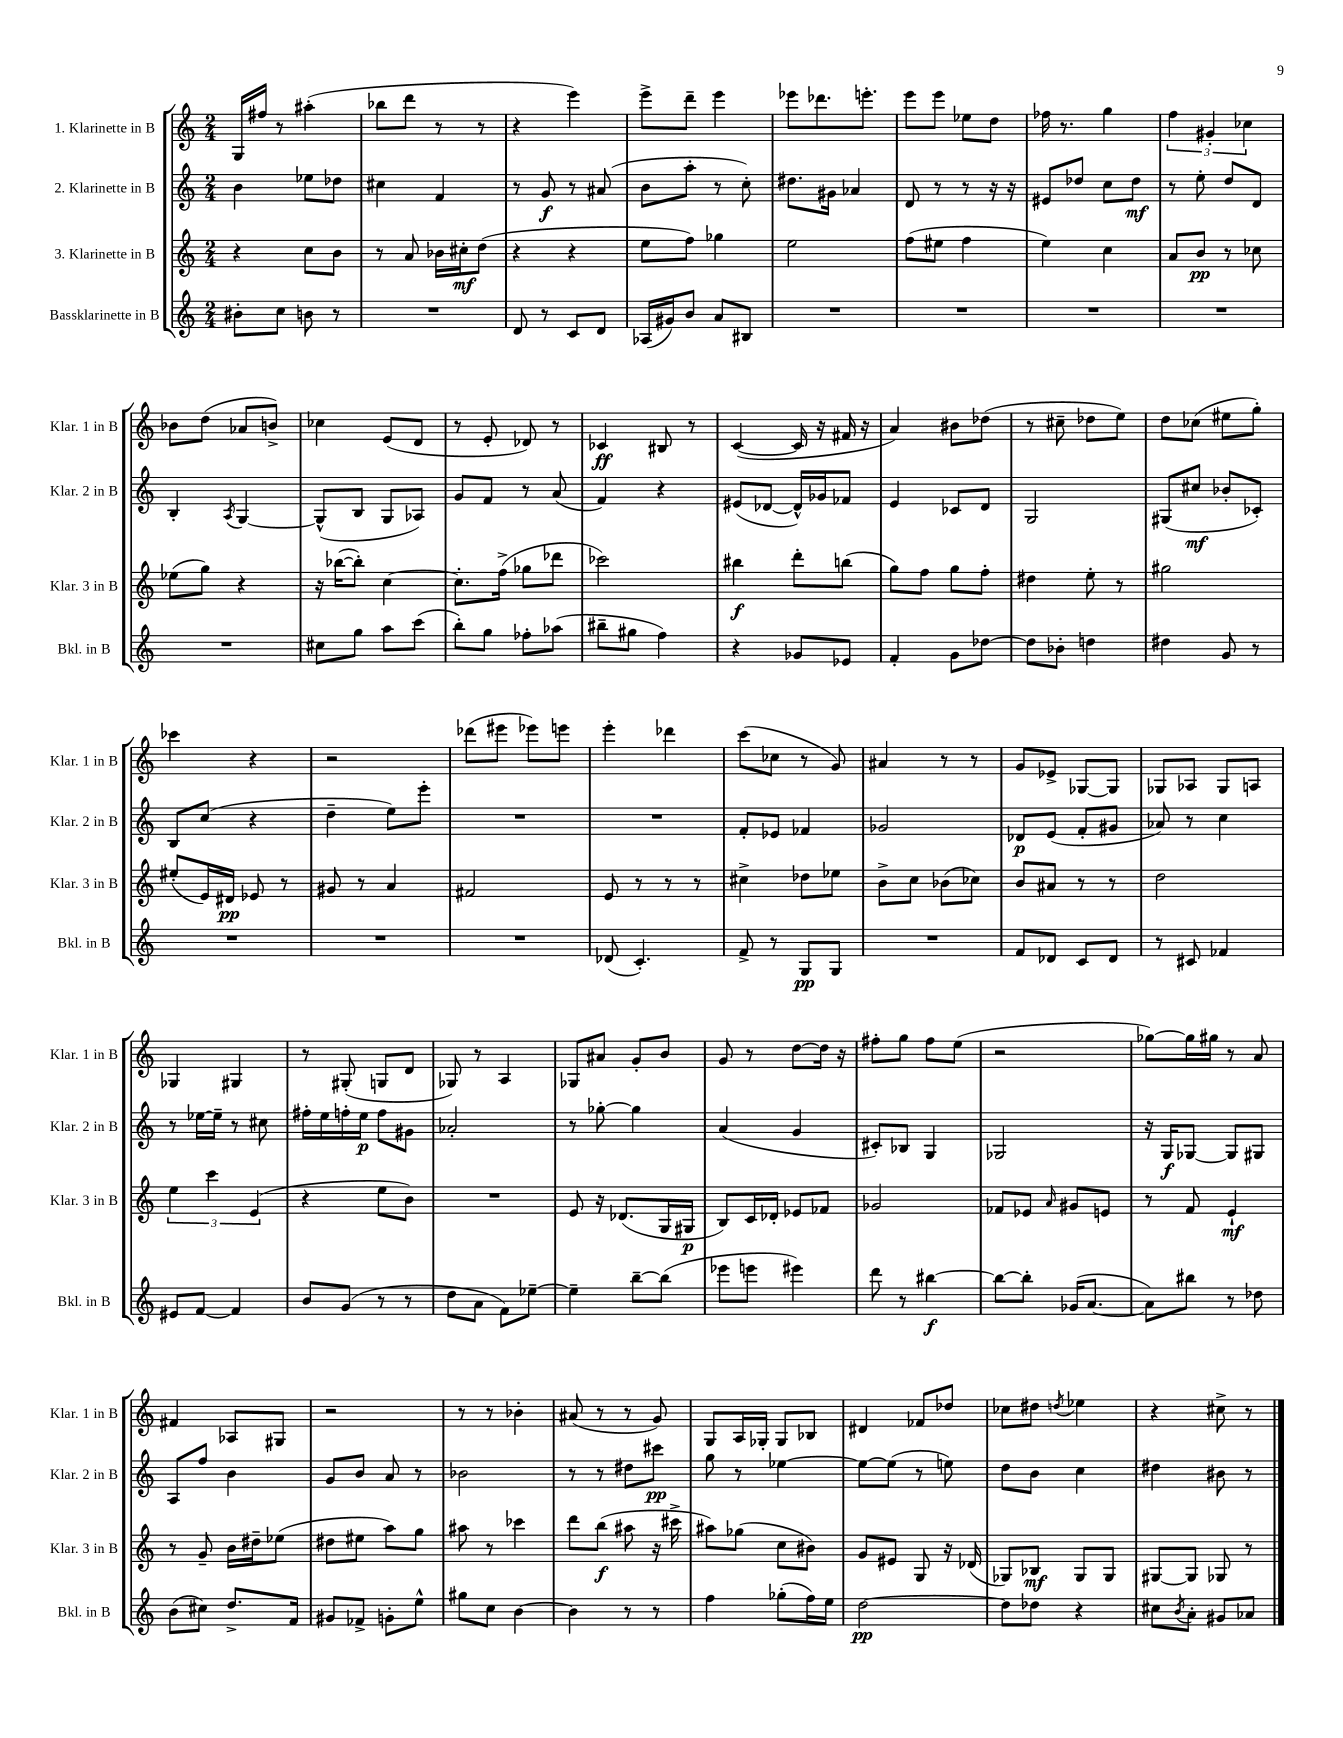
<<
\new StaffGroup <<
\new Staff = "s0" \with { instrumentName = "1. Klarinette in B" shortInstrumentName = "Klar. 1 in B" } {
    \clef treble \key c \major \numericTimeSignature \time 2/4
    g16 fis''16 r8 ais''4-.( |
    bes''8 d'''8 r8 r8 |
    r4 e'''4) |
    e'''8-> d'''8-- e'''4 |
    ees'''8 des'''8. e'''8.-. |
    e'''8 e'''8 ees''8 d''8 |
    fes''16 r8. g''4 |
    \tuplet 3/2 { f''4 gis'4-. ces''4 } |
    bes'8 d''8( aes'8 b'8->) |
    ces''4 e'8( d'8 |
    r8 e'8-. des'8) r8 |
    ces'4\ff bis8 r8 |
    c'4~( c'16 r16 fis'16 r16 |
    a'4) bis'8 des''8( |
    r8 cis''8-- des''8 e''8) |
    d''8 ces''8( eis''8 g''8-.) |
    ces'''4 r4 |
    r2 |
    des'''8( eis'''8 ees'''8) e'''8 |
    e'''4-. des'''4 |
    c'''8( ces''8 r8 g'8) |
    ais'4 r8 r8 |
    g'8 ees'8-> ges8~ ges8 |
    ges8 aes8 ges8 a8 |
    ges4 gis4 |
    r8 gis8-.( g8 d'8 |
    ges8) r8 a4 |
    ges8 ais'8 g'8-. b'8 |
    g'8 r8 d''8~ d''16 r16 |
    fis''8-. g''8 fis''8 e''8( |
    r2 |
    ges''8~) ges''16 gis''16 r8 a'8 |
    fis'4 aes8 gis8 |
    r2 |
    r8 r8 bes'4-. |
    ais'8( r8 r8 g'8) |
    g8 a16 ges16-. ges8 bes8 |
    dis'4 fes'8 des''8 |
    ces''8 dis''8 \acciaccatura { d''8 } ees''4 |
    r4 cis''8-> r8 \bar "|." |
}
\new Staff = "s1" \with { instrumentName = "2. Klarinette in B" shortInstrumentName = "Klar. 2 in B" } {
    \clef treble \key c \major \numericTimeSignature \time 2/4
    b'4 ees''8 des''8 |
    cis''4 f'4 |
    r8 g'8\f r8 ais'8( |
    b'8 a''8-. r8 c''8-.) |
    dis''8. gis'16 aes'4 |
    d'8 r8 r8 r16 r16 |
    eis'8 des''8 c''8 des''8\mf |
    r8 e''8-. d''8 d'8 |
    b4-. \acciaccatura { a8 } g4~ |
    g8-^( b8 g8 aes8) |
    g'8 f'8 r8 a'8( |
    f'4) r4 |
    eis'8( des'8~ des'16-^) ges'16 fes'8 |
    e'4 ces'8 d'8 |
    g2 |
    gis8( cis''8\mf bes'8-. ces'8-.) |
    b8 c''8( r4 |
    d''4-- e''8) e'''8-. |
    R2 |
    R2 |
    f'8-. ees'8 fes'4 |
    ges'2 |
    des'8\p e'8( f'8-. gis'8 |
    aes'8) r8 c''4 |
    r8 ees''16~ ees''16-- r8 cis''8 |
    fis''16-. e''16 f''16-. e''16\p f''8 gis'8 |
    aes'2-. |
    r8 ges''8~-. ges''4 |
    a'4( g'4 |
    cis'8-.) bes8 g4 |
    ges2 |
    r16 g16\f ges8~ ges8 gis8 |
    a8 f''8 b'4 |
    g'8 b'8 a'8 r8 |
    bes'2 |
    r8 r8 dis''8 cis'''8\pp |
    g''8 r8 ees''4~ |
    ees''8~ ees''8( r8 e''8) |
    d''8 b'8 c''4 |
    dis''4 bis'8 r8 \bar "|." |
}
\new Staff = "s2" \with { instrumentName = "3. Klarinette in B" shortInstrumentName = "Klar. 3 in B" } {
    \clef treble \key c \major \numericTimeSignature \time 2/4
    r4 c''8 b'8 |
    r8 a'8 bes'16 cis''16-.\mf d''8( |
    r4 r4 |
    e''8 f''8) ges''4 |
    e''2 |
    f''8( eis''8 f''4 |
    e''4) c''4 |
    a'8 b'8\pp r8 ces''8 |
    ees''8( g''8) r4 |
    r16 bes''16~( bes''8-.) c''4~ |
    c''8.-. f''16->( ges''8 des'''8 |
    ces'''2) |
    bis''4\f d'''8-. b''8( |
    g''8) f''8 g''8 f''8-. |
    dis''4 e''8-. r8 |
    gis''2 |
    eis''8-.( e'16) dis'16\pp ees'8 r8 |
    gis'8 r8 a'4 |
    fis'2 |
    e'8 r8 r8 r8 |
    cis''4-> des''8 ees''8 |
    b'8-> c''8 bes'8( ces''8) |
    b'8 ais'8 r8 r8 |
    d''2 |
    \tuplet 3/2 { e''4 c'''4 e'4( } |
    r4 e''8 b'8) |
    R2 |
    e'8 r16 des'8.( g16 gis16\p |
    b8) c'16 des'16-. ees'8 fes'8 |
    ges'2 |
    fes'8 ees'8 \grace { a'16 } gis'8 e'8 |
    r8 f'8 e'4-!\mf |
    r8 g'8-- b'16 dis''16-- ees''8( |
    dis''8 eis''8 a''8) g''8 |
    ais''8 r8 ces'''4 |
    d'''8 b''8\f( ais''8 r16 cis'''16-> |
    ais''8) ges''8( c''8 bis'8) |
    g'8 eis'8 g8 r16 des'16( |
    ges8) bes8\mf ges8 ges8 |
    gis8~ gis8 ges8 r8 \bar "|." |
}
\new Staff = "s3" \with { instrumentName = "Bassklarinette in B" shortInstrumentName = "Bkl. in B" } {
    \clef treble \key c \major \numericTimeSignature \time 2/4
    bis'8-. c''8 b'8 r8 |
    R2 |
    d'8 r8 c'8 d'8 |
    aes16( gis'16) b'8 a'8 bis8 |
    R2 |
    R2 |
    R2 |
    R2 |
    R2 |
    cis''8 g''8 a''8 c'''8( |
    b''8-.) g''8 fes''8-. aes''8( |
    bis''8-- gis''8 f''4) |
    r4 ges'8 ees'8 |
    f'4-. g'8 des''8~ |
    des''8 bes'8-. d''4 |
    dis''4 g'8 r8 |
    R2 |
    R2 |
    R2 |
    des'8( c'4.-.) |
    f'8-> r8 g8\pp g8 |
    R2 |
    f'8 des'8 c'8 des'8 |
    r8 cis'8 fes'4 |
    eis'8 f'8~ f'4 |
    b'8 g'8( r8 r8 |
    d''8 a'8 f'8) ees''8~-- |
    ees''4-- b''8~-- b''8( |
    ees'''8 e'''8 eis'''4) |
    d'''8 r8 bis''4~\f |
    bis''8~ bis''8-. ges'16( a'8.~ |
    a'8) bis''8 r8 des''8 |
    b'8( cis''8) d''8.-> f'16 |
    gis'8 fes'8-> g'8-. e''8-^ |
    gis''8 c''8 b'4~ |
    b'4 r8 r8 |
    f''4 ges''8-.( f''16) e''16 |
    d''2~\pp |
    d''8 des''8 r4 |
    cis''8 \acciaccatura { b'8 } a'8-. gis'8 aes'8 \bar "|." |
}
>>
>>
\layout { \context { \Score \remove "Bar_number_engraver" } }
